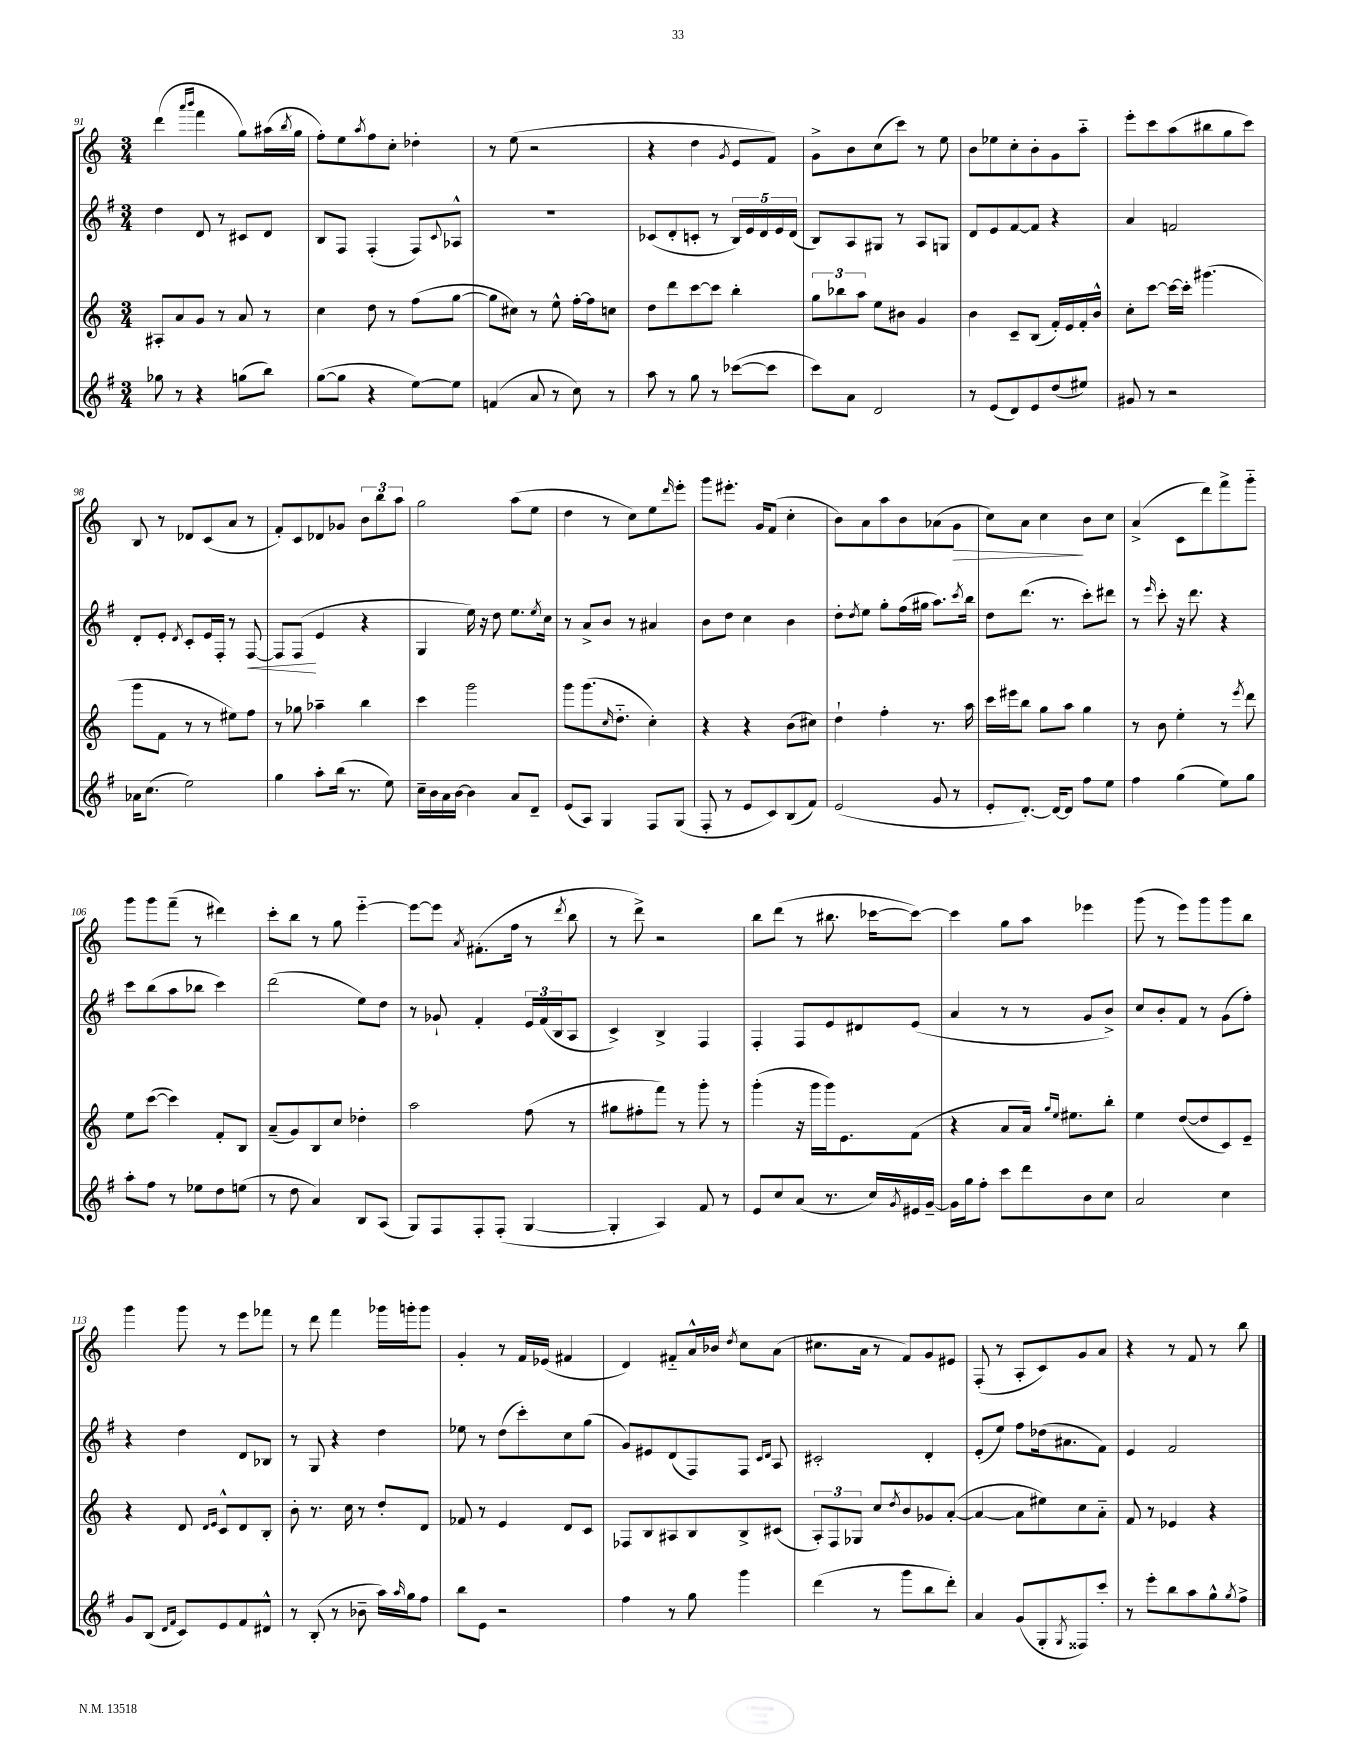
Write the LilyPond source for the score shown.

<<
\new StaffGroup <<
\new Staff = "s0" {
    \clef treble \key c \major \numericTimeSignature \time 3/4
    d'''4( \grace { a'''16 b'''16 } f'''4 g''8) ais''16( \acciaccatura { b''8 } g''16 |
    f''8-.) e''8 \acciaccatura { a''8 } f''8 c''8-. des''4-. |
    r8 e''8( r2 |
    r4 d''4 \acciaccatura { g'8 } e'8 f'8) |
    g'8-> b'8 c''8( c'''8) r8 e''8 |
    b'8 ees''8 c''8-. b'8-. g'8 a''8-_ |
    e'''8-. c'''8 a''8( bis''8 g''8 c'''8) |
    b8 r8 des'8 c'8( a'8 r8 |
    f'8-.) c'8 des'8 ges'8 \tuplet 3/2 { b'8 b''8 a''8 } |
    g''2 a''8( e''8 |
    d''4 r8 c''8) e''8 \grace { d'''16 } e'''8-. |
    g'''8 eis'''8.-. g'16 f'8( c''4-. |
    b'8) a'8 a''8 b'8 aes'8( g'8\> |
    c''8) a'8 c''4\! b'8 c''8 |
    a'4->( c'8 d'''8) f'''8-> g'''8-_ |
    g'''8 g'''8 f'''8--( r8 dis'''4) |
    c'''8-. b''8 r8 g''8 e'''4~-_ |
    e'''8~ e'''8 \acciaccatura { a'8 } fis'8.-.( f''16 r8 \acciaccatura { d'''8 } b''8 |
    r8 d'''8->) r2 |
    b''8 d'''8( r8 bis''8. ces'''16~ ces'''8~) |
    ces'''4 g''8 a''8 ees'''4 |
    g'''8( r8 e'''8) g'''8 g'''8 b''8 |
    g'''4 g'''8 r8 e'''8 fes'''8 |
    r8 d'''8 f'''4 ges'''16 g'''16-. g'''8 |
    g'4-. r8 f'16 ees'16( fis'4 |
    d'4) fis'8-_ a'16-^ bes'16 \acciaccatura { d''8 } c''8 a'8( |
    cis''8. a'16 r8 f'8) g'8 eis'8 |
    f8-.( r8 a8-. c'8) g'8 a'8 |
    r4 r8 f'8 r8 b''8 \bar "|." |
}
\new Staff = "s1" {
    \clef treble \key g \major \numericTimeSignature \time 3/4
    d''4 d'8 r8 cis'8 d'8 |
    b8 fis8 fis4-.( fis8) \appoggiatura { c'8 } aes8-^ |
    R2. |
    ces'8( d'8-. c'8-. r8 \tuplet 5/4 { b16) e'16 d'16 e'16 d'16( } |
    b8) a8 gis8 r8 a8 g8 |
    d'8 e'8 fis'8~ fis'8 r4 |
    a'4 f'2 |
    d'8-. e'8-. \acciaccatura { d'8 } c'8-. e'16 fis16-. r8 fis8~\< |
    fis8 fis8\!( e'4 r4 |
    g4 e''16) r16 d''8 e''8. \acciaccatura { e''8 } c''16 |
    r8 a'8-> b'8 r8 ais'4 |
    b'8 d''8 c''4 b'4 |
    d''8-. \acciaccatura { d''8 } e''8 g''8-. fis''16( gis''16 a''8.) \acciaccatura { c'''8 } b''16 |
    d''8 d'''8.( r8. c'''8-.) dis'''8 |
    r8 \grace { e'''16 } c'''8-. r16 d'''8. r4 |
    c'''8 b''8( a''8 bes''8 c'''4) |
    d'''2( e''8) d''8 |
    r8 ges'8-! fis'4-. \tuplet 3/2 { e'16 fis'16( b16 } a8 |
    c'4->) b4-> fis4 |
    fis4-. fis8 e'8 dis'8 e'8( |
    a'4 r8 r8 g'8 b'8->) |
    c''8 b'8-. fis'8 r8 g'8( fis''8-.) |
    r4 d''4 d'8 bes8 |
    r8 g8 r4 d''4 |
    ees''8 r8 d''8( c'''8-.) c''8 g''8( |
    g'8) eis'8 d'8( fis8) fis8 \grace { c'16 d'16 } a8 |
    cis'2-. d'4-. |
    e'8-.( e''8) fis''8 des''16( ais'8. fis'8) |
    e'4 fis'2 \bar "|." |
}
\new Staff = "s2" {
    \clef treble \key c \major \numericTimeSignature \time 3/4
    ais8-. a'8 g'8 r8 a'8 r8 |
    c''4 d''8 r8 f''8( g''8~ |
    g''8 cis''8) r8 e''8-^ f''16~-. f''16 c''8 |
    d''8 d'''8 c'''8~ c'''8 b''4-. |
    \tuplet 3/2 { g''8 bes''8 a''8 } e''8 bis'8 g'4 |
    b'4 c'8-- b8( f'16-.) e'16 f'16-. b'16-^ |
    c''8-. c'''8~ c'''16~ c'''16-. gis'''4.( |
    g'''8 f'8 r8 r8 eis''8) f''8 |
    r8 ges''8 aes''4-- b''4 |
    c'''4 g'''2 |
    g'''8 g'''8.( \grace { c''16 } d''8.-_ c''4-.) |
    r4 r4 b'8( cis''8) |
    d''4-! f''4-. r8. a''16 |
    c'''16 eis'''16 b''8 g''8 a''8 g''4 |
    r8 b'8 e''4-. r8 \acciaccatura { e'''8 } d'''8 |
    e''8 c'''8~( c'''4) f'8-. b8 |
    a'8--( g'8) b8 c''8 des''4-. |
    a''2 f''8( r8 |
    gis''8 fis''8-. f'''8) r8 g'''8-. r8 |
    g'''4-.( r16 g'''16 g'''16) e'8. f'8( |
    r4 a'8 a'16) \grace { g''16 e''16 } eis''8. b''8-. |
    e''4 d''8~( d''8 c'8) e'8-- |
    r4 d'8 \grace { d'16 e'16 } c'8-^ d'8 b8-. |
    b'8-. r8. c''16 r8 d''8-. d'8 |
    fes'8 r8 e'4 d'8 c'8 |
    fes8 b8 ais8 b8 b8-> cis'8( |
    \tuplet 3/2 { a8-.) f8 ges8 } c''8 \acciaccatura { d''8 } b'8 ges'8 a'8~-.( |
    a'4~ a'8 eis''8) c''8 a'8-_ |
    f'8 r8 ees'4 r4 \bar "|." |
}
\new Staff = "s3" {
    \clef treble \key g \major \numericTimeSignature \time 3/4
    ges''8 r8 r4 g''8( b''8) |
    g''8~( g''8 r4 e''8~) e''8 |
    f'4( a'8 r8 c''8) r8 |
    a''8 r8 g''8 r8 ces'''8~( ces'''8 |
    c'''8) a'8 d'2 |
    r8 e'8( d'8) e'8 d''8( eis''8) |
    gis'8 r8 r2 |
    aes'16 c''8.( e''2) |
    g''4 a''8-. b''16( r8. e''8) |
    c''16-- b'16 a'16 b'16~ b'4 a'8 d'8-- |
    e'8( a8) g4 fis8 g8( |
    fis8-. r8 e'8 c'8) b8( fis'8) |
    e'2( g'8 r8 |
    e'8-. d'8.~-.) d'16~ d'8 fis''8 e''8 |
    fis''4 g''4( e''8) g''8 |
    a''8-. fis''8 r8 ees''8 d''8 e''8( |
    r8 d''8 a'4) b8 a8( |
    g8) fis8 fis8-. fis8-.( g4~ |
    g4-. a4) fis'8 r8 |
    e'8 c''8 a'8( r8. c''16) \acciaccatura { g'8 } eis'16 g'16~-- |
    g'16 g''16 fis''8-. c'''8 d'''8 b'8 c''8 |
    a'2 c''4 |
    g'8 b8( \grace { d'16 fis'16 } c'8) e'8 fis'8 dis'8-^ |
    r8 b8-.( r8 bes'8-- a''16) \grace { a''16 } g''16 fis''8 |
    b''8 e'8 r2 |
    fis''4 r8 g''8 g'''4 |
    d'''4( r8 g'''8 b''8 d'''8-.) |
    a'4 g'8( g8-. \acciaccatura { g8 } fisis8) c'''8-. |
    r8 e'''8-. b''8 a''8 g''8-^ \acciaccatura { g''8 } fis''8-> \bar "|." |
}
>>
>>
\layout { \context { \Score currentBarNumber = #91 } }
